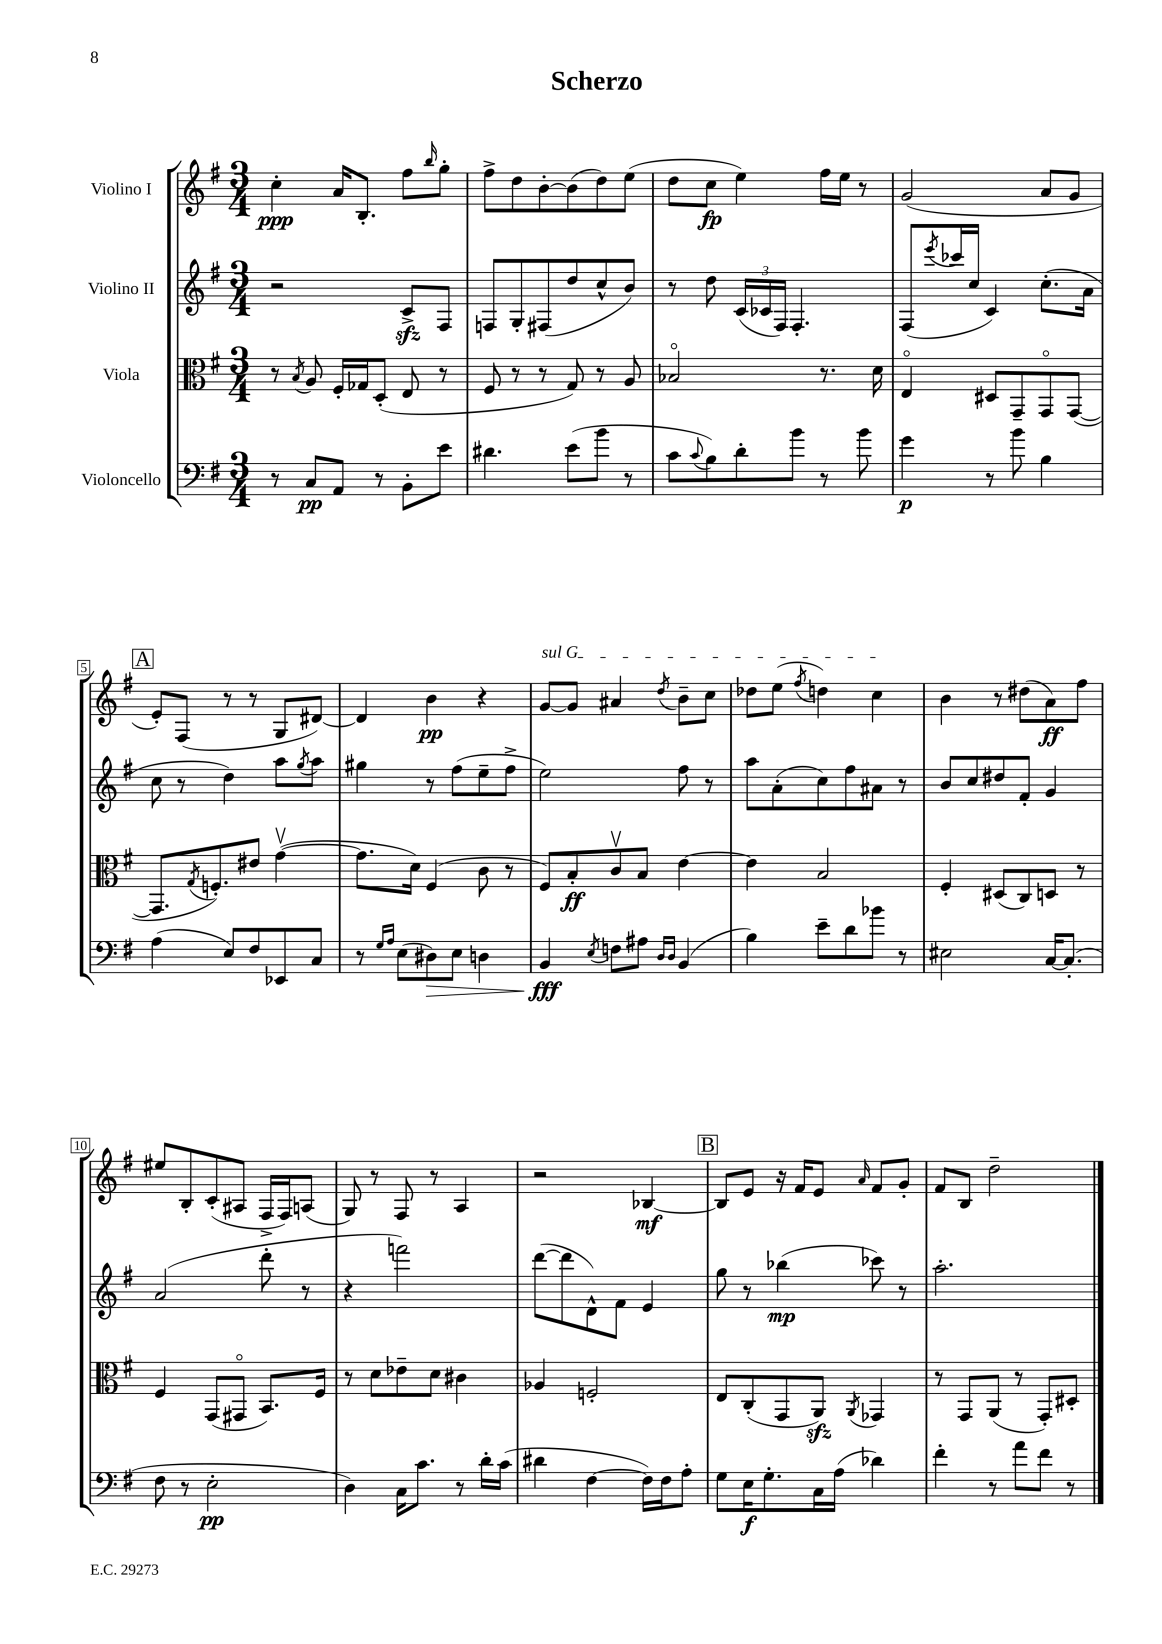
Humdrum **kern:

**kern	**dynam	**kern	**dynam	**kern	**dynam	**kern	**dynam
*part4	*part4	*part3	*part3	*part2	*part2	*part1	*part1
*staff4	*staff4	*staff3	*staff3	*staff2	*staff2	*staff1	*staff1
*I"Violoncello	*	*I"Viola	*	*I"Violino II	*	*I"Violino I	*
*clefF4	*	*clefC3	*	*clefG2	*	*clefG2	*
*k[f#]	*	*k[f#]	*	*k[f#]	*	*k[f#]	*
*M3/4	*	*M3/4	*	*M3/4	*	*M3/4	*
=1	=1	=1	=1	=1	=1	=1	=1
8r	.	8r	.	2r	.	4cc'\	ppp
.	.	8qB/	.	.	.	.	.
8C/L	pp	8A/	.	.	.	.	.
8AA/J	.	16F#'/LL	.	.	.	16a/KL	.
.	.	16G-X/J	.	.	.	8.B'/J	.
8r	.	(8D'/J	.	.	.	.	.
8BB'\L	.	8E/	.	8czz^/L	.	8ff#\L	.
.	.	.	.	.	.	16qqbb/	.
8e\J	.	8r	.	8F#/J	.	8gg'\J	.
=2	=2	=2	=2	=2	=2	=2	=2
4.d#X\	.	8F#/	.	8Fn/L	.	8ff#^\L	.
.	.	8r	.	8G'/	.	8dd\	.
.	.	8r	.	(8F#X/	.	[8b'\	.
(8e\L	.	8G/)	.	8dd/	.	(8b\]	.
8b\J	.	8r	.	8cc^^/	.	8dd\)	.
8r	.	8A/	.	8b/J)	.	(8ee\J	.
=3	=3	=3	=3	=3	=3	=3	=3
8c\L	.	2B-X/	.	8r	.	8dd\L	.
8qqc/	.	.	.	.	.	.	.
8B\)	.	.	.	8dd\	.	8cc\J	fp
8d'\	.	.	.	(24c/LL	.	4ee\)	.
.	.	.	.	24c-X/	.	.	.
.	.	.	.	24F#/JJ)	.	.	.
8b\J	.	.	.	4.F#'/	.	.	.
8r	.	8.r	.	.	.	16ff#\LL	.
.	.	.	.	.	.	16ee\JJ	.
8b\	.	.	.	.	.	8r	.
.	.	16d\	.	.	.	.	.
=4	=4	=4	=4	=4	=4	=4	=4
4g\	p	4E/	.	(8F#/L	.	(2g/	.
.	.	.	.	8qeee/	.	.	.
.	.	.	.	16ccc-X/L	.	.	.
.	.	.	.	16cc/JJ	.	.	.
8r	.	8D#X/L	.	4c/)	.	.	.
8b\	.	8GG~/	.	.	.	.	.
4B\	.	8GG/	.	(8.cc'\L	.	8a/L	.
.	.	([8GG/J	.	.	.	8g/J	.
.	.	.	.	16a\Jk	.	.	.
!!LO:LB:g=z
!!LO:REH:place=s1:t=A
=5	=5	=5	=5	=5	=5	=5	=5
(4A\	.	8.GG/L]	.	8cc\	.	8e'/L)	.
.	.	.	.	8r	.	(8F#/J	.
.	.	8qG/	.	.	.	.	.
.	.	8.Fn'/)	.	.	.	.	.
8E/L)	.	.	.	4dd\)	.	8r	.
8F#/	.	8e#X/J	.	.	.	8r	.
8EE-X/	.	([4gv\	.	8aa\L	.	8G/L	.
.	.	.	.	8qgg/	.	.	.
8C/J	.	.	.	8aa\J	.	[8d#X/J)	.
=6	=6	=6	=6	=6	=6	=6	=6
8r	.	8.g\L]	.	4gg#X\	.	4d#/]	.
16qqG/LL	.	.	.	.	.	.	.
16qqA/JJ	.	.	.	.	.	.	.
(8E\L	.	.	.	.	.	.	.
.	.	16d\Jk)	.	.	.	.	.
!	!LO:HP:b	!	!	!	!	!	!
8D#X\)	>	(4F#/	.	8r	.	4b\	pp
8E\J	.	.	.	(8ff#\L	.	.	.
4Dn\	.	8c\	.	8ee~\	.	4r	.
.	.	8r	.	8ff#^\J	.	.	.
=7	=7	=7	=7	=7	=7	=7	=7
!	!	!	!	!	!	!LO:TX:a:i:t=sul G	!
4BB/	fff	8F#/L)	.	2ee\)	.	[8g/L	.
.	.	8B'/	ff	.	.	8g/J]	.
8qE/	.	.	.	.	.	.	.
8Fn\L	]	8cv/	.	.	.	4a#X/	.
8A#X\J	.	8B/J	.	.	.	.	.
16qqD/LL	.	.	.	.	.	.	.
16qqD/JJ	.	.	.	.	.	8qdd/	.
(4BB/	.	[4e\	.	8ff#\	.	8b~\L	.
.	.	.	.	8r	.	8cc\J	.
=8	=8	=8	=8	=8	=8	=8	=8
4B\)	.	4e\]	.	8aa\L	.	8dd-X\L	.
.	.	.	.	(8a'\	.	(8ee\J	.
.	.	.	.	.	.	8qff#/	.
8e~\L	.	2B/	.	8cc\)	.	4ddn\)	.
8d\	.	.	.	8ff#\	.	.	.
8b-X\J	.	.	.	8a#X\J	.	4cc\	.
8r	.	.	.	8r	.	.	.
=9	=9	=9	=9	=9	=9	=9	=9
2E#X\	.	4F#'/	.	8b/L	.	4b\	.
.	.	.	.	8cc/	.	.	.
.	.	(8D#X/L	.	8dd#X/	.	8r	.
.	.	8C/)	.	8f#'/J	.	(8dd#X\L	.
[16C/KL	.	8Dn/J	.	4g/	.	8a\)	ff
(8.C'/J]	.	.	.	.	.	.	.
.	.	8r	.	.	.	8ff#\J	.
!!LO:LB:g=z
=10	=10	=10	=10	=10	=10	=10	=10
8F#\	.	4F#/	.	(2a/	.	8ee#X/L	.
8r	.	.	.	.	.	8B'/	.
2E'\	pp	(8GG/L	.	.	.	(8c'/	.
.	.	8GG#X/J	.	.	.	8A#X/J	.
.	.	8.BB/L)	.	8ddd'\	.	16F#^/LL	.
.	.	.	.	.	.	16F#/J)	.
.	.	.	.	8r	.	(8An/J	.
.	.	16F#/Jk	.	.	.	.	.
=11	=11	=11	=11	=11	=11	=11	=11
4D\)	.	8r	.	4r	.	8G/)	.
.	.	8d\L	.	.	.	8r	.
16C\KL	.	8e-X~\	.	2fffn\)	.	8F#/	.
8.c\J	.	.	.	.	.	.	.
.	.	8d\J	.	.	.	8r	.
8r	.	4c#X\	.	.	.	4A/	.
16d'\LL	.	.	.	.	.	.	.
(16c\JJ	.	.	.	.	.	.	.
=12	=12	=12	=12	=12	=12	=12	=12
4d#X\	.	4A-X/	.	([8ddd\L	.	2r	.
.	.	.	.	8ddd\]	.	.	.
[4F#\	.	2Fn'/	.	8d^^\)	.	.	.
.	.	.	.	8f#\J	.	.	.
16F#\LL])	.	.	.	4e/	.	[4B-X/	mf
16F#\J	.	.	.	.	.	.	.
8A'\J	.	.	.	.	.	.	.
!!LO:REH:place=s1:t=B
=13	=13	=13	=13	=13	=13	=13	=13
8G\L	.	8E/L	.	8gg\	.	8B-/L]	.
16E\K	f	(8C'/	.	8r	.	8e/J	.
8.G'\	.	.	.	.	.	.	.
.	.	8GG/	.	(4bb-X\	mp	16r	.
.	.	.	.	.	.	16f#/KL	.
16C\L	.	8AAzz/J)	.	.	.	8e/J	.
(16A\JJ	.	.	.	.	.	.	.
.	.	8qAA/	.	.	.	16qqa/	.
4d-X\)	.	4GG-X/	.	8ccc-X\)	.	8f#/L	.
.	.	.	.	8r	.	8g'/J	.
=14	=14	=14	=14	=14	=14	=14	=14
4f#'\	.	8r	.	2.aa'\	.	8f#/L	.
.	.	8GG/L	.	.	.	8B/J	.
8r	.	(8AA/J	.	.	.	2dd~\	.
8a\L	.	8r	.	.	.	.	.
8f#\J	.	8GG'/L)	.	.	.	.	.
8r	.	8D#X'/J	.	.	.	.	.
==	==	==	==	==	==	==	==
*-	*-	*-	*-	*-	*-	*-	*-
